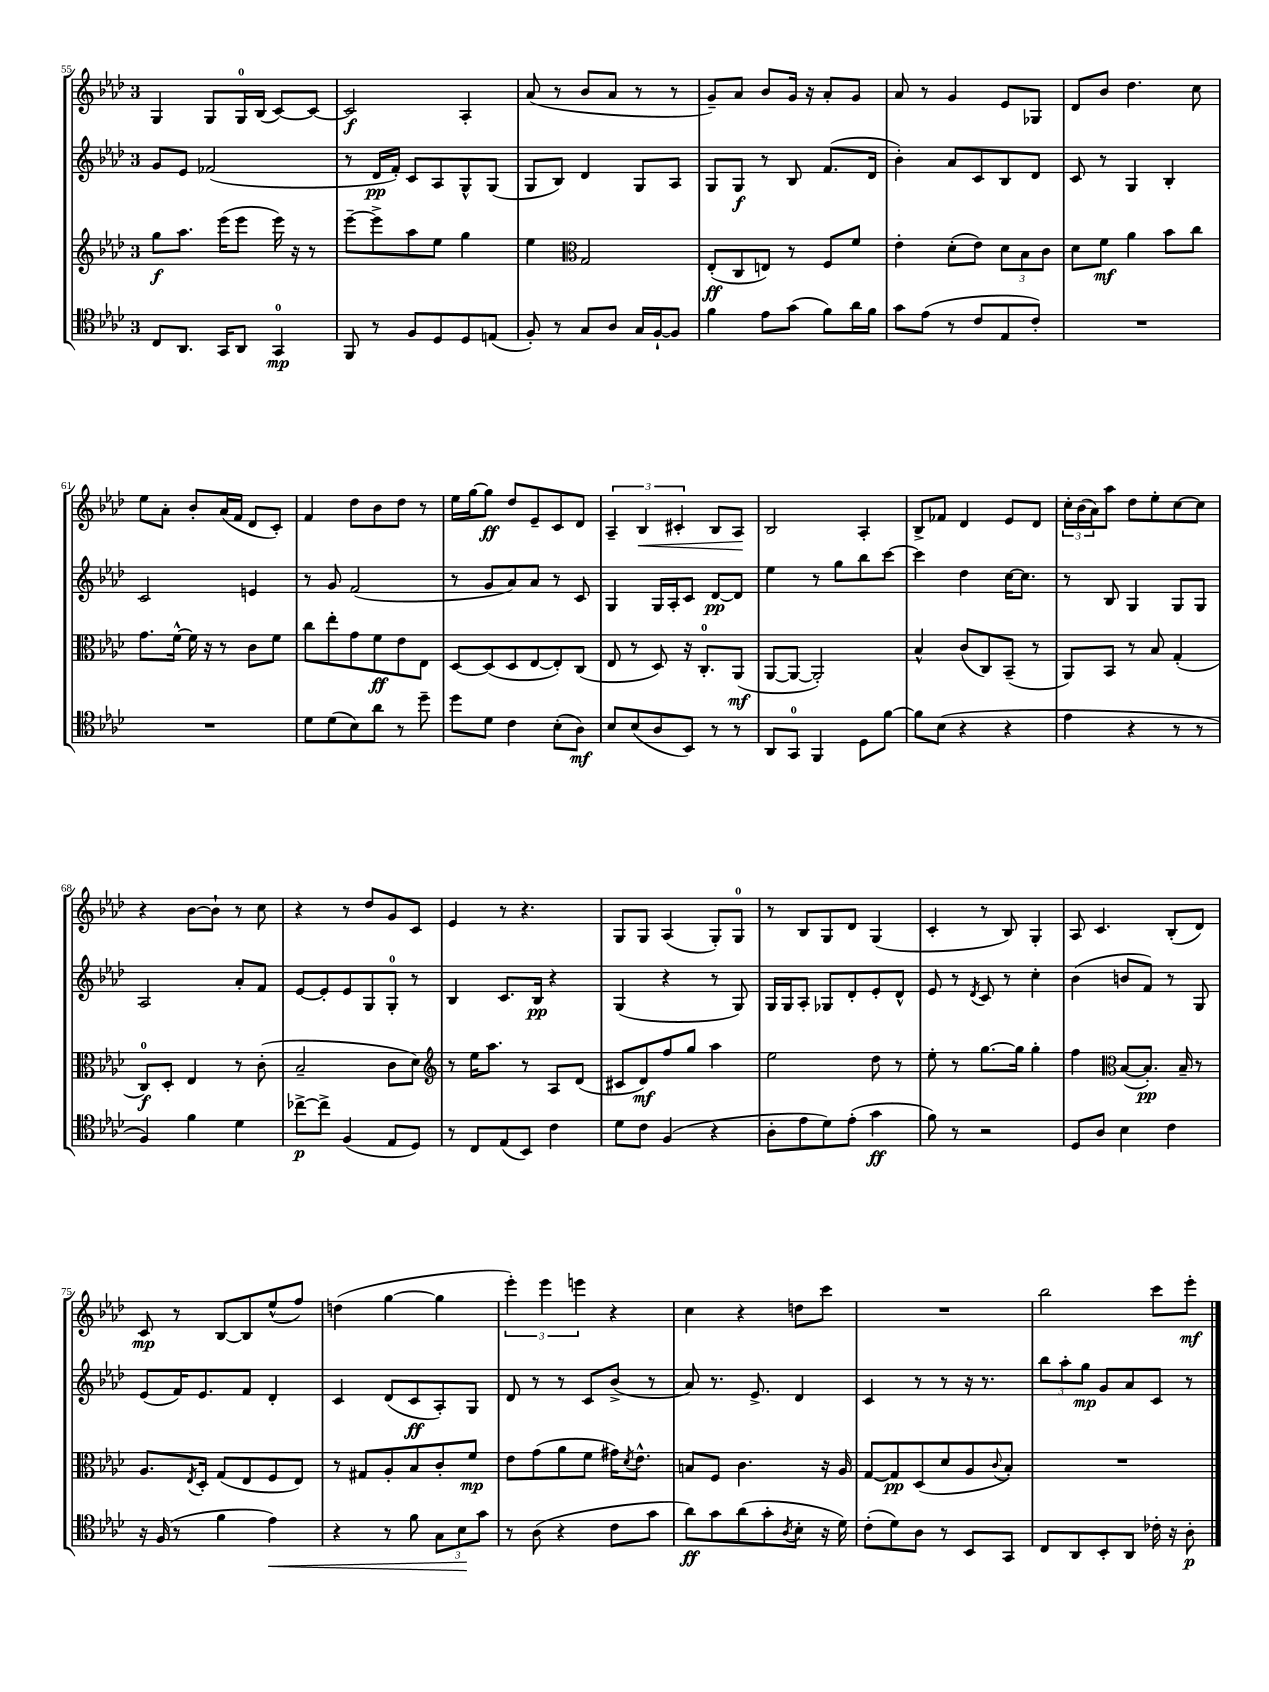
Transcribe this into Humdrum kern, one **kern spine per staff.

**kern	**kern	**kern	**kern
*staff4	*staff3	*staff2	*staff1
*clefC4	*clefG2	*clefG2	*clefG2
*k[b-e-a-d-]	*k[b-e-a-d-]	*k[b-e-a-d-]	*k[b-e-a-d-]
*M3/4	*M3/4	*M3/4	*M3/4
8C/L	8gg\L	8g/L	4G/
8.AA-/J	8.aa-\J	8e-/J	.
.	.	(2f-/	8G/L
16GG/LK	(16eee-\LK	.	.
8AA-/J	8eee-\J	.	16G/L
.	.	.	(16B-/JJ
4GG/	16eee-\)	.	[8c/L)
.	16r	.	.
.	8r	.	8c/_J
=	=	=	=
8FF/	[8eee-~\L	8r	2c/]
8r	8eee-^\]	16d-/LL	.
.	.	16f'/JJ)	.
8F/L	8aa-\	8c/L	.
8D-/	8ee-\J	8A-/	.
8D-/	4gg\	8G^^/	4A-'/
(8E/J	.	(8G/J	.
=	=	=	=
8F'/)	4ee-\	8G/L	(8a-/
8r	.	8B-/J)	8r
*	*clefC3	*	*
8G/L	2G/	4d-/	8b-/L
8A-/J	.	.	8a-/J
16G/LL	.	8G/L	8r
[16F`/J	.	.	.
8F/]J	.	8A-/J	8r
=	=	=	=
4f\	(8E-'/L	8G/L	8g~/L)
.	8C/	8G/J	8a-/J
8e-\L	8E/J)	8r	8b-/L
(8g\J	8r	8B-/	16g/Jk
.	.	.	16r
8f\L)	8F/L	(8.f/L	8a-'/L
16a-\L	8f/J	.	8g/J
16f\JJ	.	16d-/Jk	.
=	=	=	=
8g\L	4e-'\	4b-'\)	8a-/
(8e-\J	.	.	8r
8r	(8d-'\L	8a-/L	4g/
8c/L	8e-\J)	8c/	.
8E-/	12d-\L	8B-/	8e-/L
.	12B-\	.	.
8c'/J)	.	8d-/J	8G-/J
.	12c\J	.	.
=	=	=	=
2.r	8d-\L	8c/	8d-/L
.	8f\J	8r	8b-/J
.	4a-\	4G/	4.dd-\
.	8b-\L	4B-'/	.
.	8cc\J	.	8cc\
=	=	=	=
2.r	8.g\L	2c/	8ee-\L
.	.	.	8a-'\J
.	[16f^^\Jk	.	.
.	16f\]	.	8b-'/L
.	16r	.	.
.	8r	.	(16a-/L
.	.	.	16f/JJ
.	8c\L	4e/	8d-/L
.	8f\J	.	8c'/J)
=	=	=	=
8d-\L	8cc\L	8r	4f/
(8d-\	8ee-'\	8g/	.
8B-\)	8g\	(2f/	8dd-\L
8a-\J	8f\	.	8b-\
8r	8e-\	.	8dd-\J
8dd-~\	8E-\J	.	8r
=	=	=	=
8dd-\L	[8D-/L	8r	16ee-\LL
.	.	.	[16gg\J
8d-\J	(8D-/]	8g/L	8gg\]J
4c\	8D-/	8a-/)	8dd-/L
.	[8E-/	8a-/J	8e-~/
(8B-'\L	8E-'/])	8r	8c/
8A-\J)	(8C/J	8c/	8d-/J
=	=	=	=
8B-/L	8E-/	4G/	6A-~/
(8B-/	8r	.	.
.	.	.	6B-/
8A-/	8D-/)	16G/LL	.
.	.	16A-'/J	.
.	.	.	6c#'/
8BB-/J)	16r	8c/J	.
.	8.C'/L	.	.
8r	.	[8d-/L	8B-/L
8r	(8AA-/J	8d-/]J	8A-/J
=	=	=	=
8AA-/L	[8AA-/L	4ee-\	2B-/
8GG/J	8AA-/_J	.	.
4FF/	2AA-'/])	8r	.
.	.	8gg\L	.
8D-\L	.	8bb-\	4A-'/
[8f\J	.	[8ccc\J	.
=	=	=	=
8f\]L	4B-^^/	4ccc\]	8B-^/L
(8B-\J	.	.	8f-/J
4r	(8c/L	4dd-\	4d-/
.	8C/)	.	.
4r	(8BB-~/J	[16cc\LK	8e-/L
.	.	8.cc\]J	.
.	8r	.	8d-/J
=	=	=	=
4e-\	8AA-/L)	8r	24cc'\LL
.	.	.	(24b-\
.	.	.	24a-\J)
.	8BB-/J	8B-/	8aa-\J
4r	8r	4G/	8dd-\L
.	8B-/	.	8ee-'\
8r	(4G'/	8G/L	[8cc\
8r	.	8G/J	8cc\]J
=	=	=	=
4F/)	8C/L)	2A-/	4r
.	8D-'/J	.	.
4f\	4E-/	.	[8b-\L
.	.	.	8b-`\]J
4d-\	8r	8a-'/L	8r
.	(8c'\	8f/J	8cc\
=	=	=	=
[8cc-^\L	2B-~/	[8e-/L	4r
8cc-^\]J	.	8e-'/]	.
(4F/	.	8e-/	8r
.	.	8G/	8dd-/L
8E-/L	8c\L	8G'/J	8g/
8D-/J)	8d-\J)	8r	8c/J
=	=	=	=
*	*clefG2	*	*
8r	8r	4B-/	4e-/
8C/L	16ee-\LK	.	.
.	8.aa-\J	.	.
(8E-/	.	8.c/L	8r
8BB-/J)	8r	.	4.r
.	.	16B-/Jk	.
4c\	8A-/L	4r	.
.	(8d-/J	.	.
=	=	=	=
8d-\L	8c#/L	(4G/	8G/L
8c\J	8d-/)	.	8G/J
(4F/	8ff/	4r	(4A-/
.	8gg/J	.	.
4r	4aa-\	8r	8G'/L)
.	.	8G/)	8G/J
=	=	=	=
8A-'\L	2ee-\	16G/LL	8r
.	.	16G/J	.
8e-\	.	8A-'/J	8B-/L
8d-\)	.	8G-/L	8G/
(8e-'\J	.	8d-'/	8d-/J
4g\	8dd-\	8e-'/	(4G/
.	8r	8d-^^/J	.
=	=	=	=
8f\)	8ee-'\	8e-/	4c'/
8r	8r	8r	.
.	.	8qd-/	.
2r	[8.gg\L	8c/	8r
.	.	8r	8B-/)
.	16gg\]Jk	.	.
.	4gg'\	4cc'\	4G'/
=	=	=	=
8D-/L	4ff\	(4b-\	8A-/
8A-/J	.	.	4.c/
*	*clefC3	*	*
4B-\	([8B-/L	8b/L	.
.	8.B-'/]J)	8f/J)	.
4c\	.	8r	(8B-'/L
.	16B-~/	.	.
.	8r	8G/	8d-/J)
=	=	=	=
16r	8.A-/L	(8e-/L	8c/
(16F/	.	.	.
8r	.	16f/K)	8r
.	8qE-/	.	.
.	16D-'/Jk	8.e-/	.
4f\	(8G/L	.	[8B-/L
.	8E-/	8f/J	8B-/]
4e-\)	8F/	4d-'/	(8ee-^^/
.	8E-/J)	.	8ff/J)
=	=	=	=
4r	8r	4c/	(4dd\
.	8G#/L	.	.
8r	8A-'/	(8d-/L	[4gg\
8f\	8B-/	8c/	.
12G\L	8c'/	8A-'/)	4gg\]
12B-\	.	.	.
.	8f/J	8G/J	.
12g\J	.	.	.
=	=	=	=
8r	8e-\L	8d-/	6eee-'\)
(8A-\	(8g\	8r	.
.	.	.	6eee-\
4r	8a-\	8r	.
.	.	.	6eee\
.	8f\J	8c/L	.
8c\L	16g#\LK)	(8b-^/J	4r
.	8qd-/	.	.
.	8.e-^^\J	.	.
8g\J	.	8r	.
=	=	=	=
8a-\L)	8B/L	8a-/)	4cc\
8g\	8F/J	8.r	.
(8a-\	4.c\	.	4r
.	.	8.e-^/	.
8g'\	.	.	.
8qA-/	.	.	.
8B-'\J	.	4d-/	8dd\L
16r	16r	.	8ccc\J
16d-\)	16A-/	.	.
=	=	=	=
(8c'\L	[8G/L	4c/	2.r
8d-\)	8G/]	.	.
8A-\J	(8D-/	8r	.
8r	8d-/	8r	.
8BB-/L	8A-/	16r	.
.	.	8.r	.
.	8qqc/	.	.
8GG/J	8B-'/J)	.	.
=	=	=	=
8C/L	2.r	12bb-\L	2bb-\
.	.	12aa-'\	.
8AA-/	.	.	.
.	.	12gg\J	.
8BB-'/	.	8g/L	.
8AA-/J	.	8a-/	.
16c-'\	.	8c/J	8ccc\L
16r	.	.	.
8A-'\	.	8r	8eee-'\J
==	==	==	==
*-	*-	*-	*-
